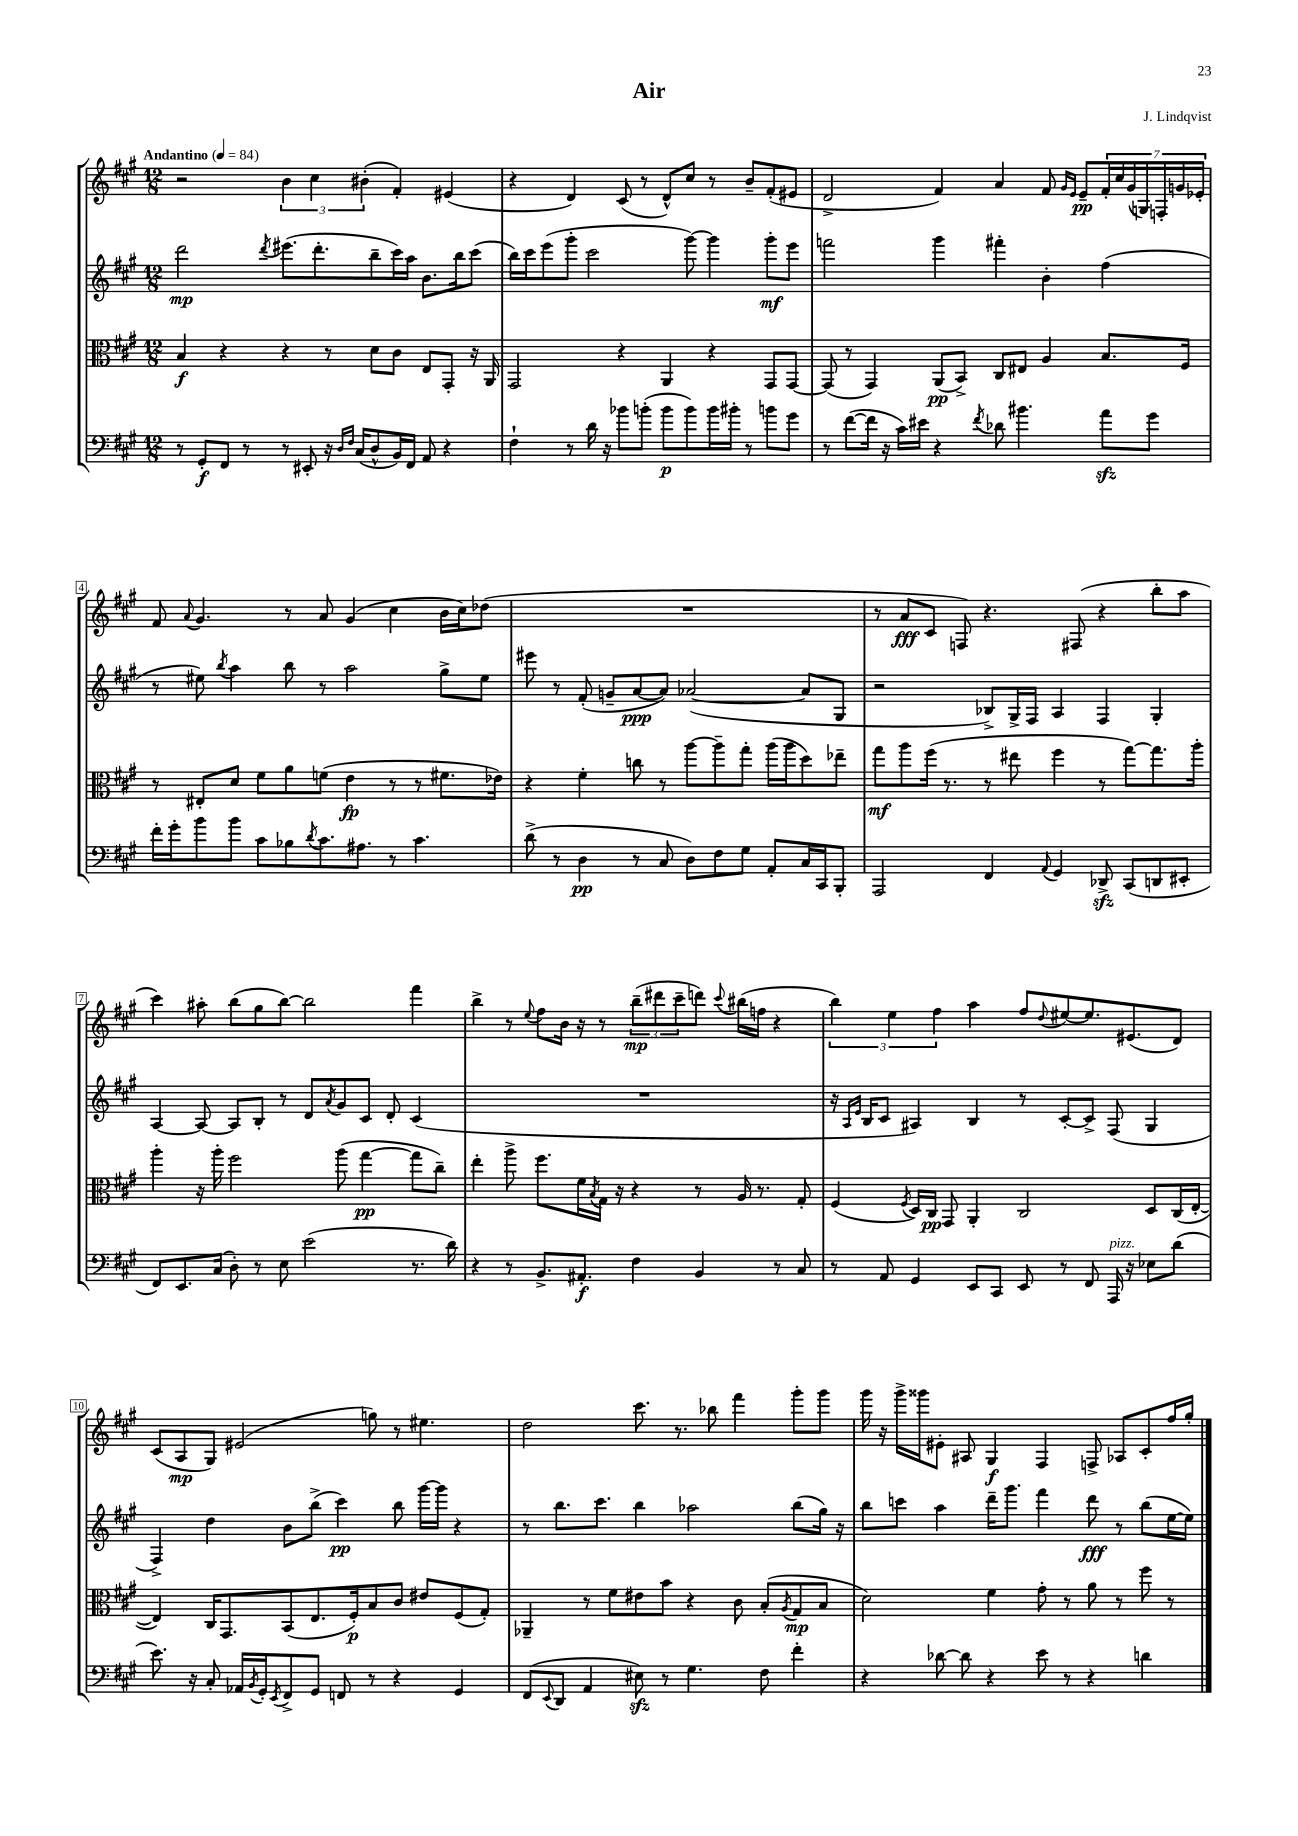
\header { title = "Air" composer = "J. Lindqvist" }
<<
\new StaffGroup <<
\new Staff = "s0" {
    \clef treble \key a \major \numericTimeSignature \time 12/8 \tempo "Andantino" 4 = 84
    r2 \tuplet 3/2 { b'4 cis''4 bis'4-.( } fis'4-.) eis'4( |
    r4 d'4) cis'8( r8 d'8-^) cis''8 r8 b'8-- fis'8-.( eis'8 |
    d'2-> fis'4) a'4 fis'8 \grace { gis'16 e'16 } e'8--\pp \tuplet 7/4 { fis'16-. cis''16 gis'16( g16) f16-. g'16 ees'16-. } |
    fis'8 \appoggiatura { a'8 } gis'4. r8 a'8 gis'4( cis''4 b'16 cis''16) des''8( |
    R1. |
    r8 a'8\fff cis'8 f8) r4. fis8( r4 b''8-. a''8 |
    cis'''4) ais''8-. b''8( gis''8 b''8~) b''2 fis'''4 |
    b''4-> r8 \appoggiatura { e''8 } fis''8 b'16 r16 r8 \tuplet 3/2 { b''8--\mp( dis'''8 cis'''8-- } d'''8) \appoggiatura { cis'''8 } bis''16( f''16 r4 |
    \tuplet 3/2 { b''4) e''4 fis''4 } a''4 fis''8 \appoggiatura { d''8 } eis''8~ eis''8. eis'8.( d'8) |
    cis'8( a8\mp gis8) eis'2( g''8) r8 eis''4. |
    d''2 cis'''8. r8. bes''8 fis'''4 gis'''8-. gis'''8 |
    gis'''16 r16 gis'''16-> gisis'''16 eis'8-. ais8 gis4\f fis4 f8-> aes8 cis'8-. fis''16 gis''16-. \bar "|." |
}
\new Staff = "s1" {
    \clef treble \key a \major \numericTimeSignature \time 12/8
    d'''2\mp \acciaccatura { d'''8 } eis'''8.( d'''8.-. b''8-- cis'''16) a''16 b'8. b''16 cis'''8( |
    b''16) cis'''16 e'''8( gis'''8-. cis'''2 gis'''8~) gis'''4 gis'''8-.\mf e'''8 |
    f'''2 gis'''4 fis'''4-. b'4-. fis''4( |
    r8 eis''8) \acciaccatura { b''8 } a''4 b''8 r8 a''2 gis''8-> eis''8 |
    eis'''8 r8 fis'8-.( g'8-- a'8~\ppp a'8) aes'2~( aes'8 gis8 |
    r2 bes8->) gis16-> fis16 a4 fis4 gis4-. |
    a4~ a8~ a8 b8-. r8 d'8 \acciaccatura { a'8 } gis'8 cis'8 d'8-. cis'4( |
    R1. |
    r16 \grace { a16 e'16 } b16 cis'8 ais4) b4 r8 cis'8~-. cis'8-> fis8( gis4 |
    fis4->) d''4 b'8 b''8->( cis'''4\pp) b''8 gis'''16~ gis'''16 r4 |
    r8 b''8. cis'''8. b''4 aes''2 b''8( gis''16) r16 |
    b''8 c'''8 a''4 d'''16-- gis'''8. fis'''4 d'''8\fff r8 b''8( e''16~ e''16) \bar "|." |
}
\new Staff = "s2" {
    \clef alto \key a \major \numericTimeSignature \time 12/8
    b4\f r4 r4 r8 d'8 cis'8 e8 gis,8-. r16 a,16 |
    gis,2 r4 a,4 r4 gis,8 gis,8~ |
    gis,8( r8 gis,4) a,8\pp( b,8->) cis8 eis8 a4 b8. fis16 |
    r8 eis8-. d'8 fis'8 a'8 f'8( e'4\fp r8 r8 fis'8. ees'16) |
    r4 fis'4-. c''8 r8 a''8~ a''8-- gis''8-. a''16( a''16 d''8) ees''8-- |
    gis''8\mf a''8 fis''16( r8. r8 eis''8 fis''4 r8 gis''8~) gis''8. a''16-. |
    a''4-. r16 a''16-. fis''2 a''8( gis''4~\pp gis''8 cis''8--) |
    e''4-. a''8-> fis''8. fis'16 \acciaccatura { b8 } gis16 r16 r4 r8 a16 r8. gis8-. |
    fis4( \acciaccatura { fis8 } d16) cis16\pp gis,8 a,4-. cis2 d8 cis16( e16~-. |
    e4) cis16 gis,8. b,8( e8. fis16-.\p) b8 cis'8 eis'8 fis8( gis8-.) |
    aes,4-- r8 fis'8 eis'8 b'8 r4 cis'8 b8-.( \acciaccatura { a8 } gis8\mp b8 |
    d'2) fis'4 gis'8-. r8 a'8 r8 fis''8 r8 \bar "|." |
}
\new Staff = "s3" {
    \clef bass \key a \major \numericTimeSignature \time 12/8
    r8 gis,8-.\f fis,8 r8 r8 eis,8-. r16 \grace { d16 fis16 } cis16( d8-^ b,16) fis,16 a,8 r4 |
    fis4-! r8 d'16 r16 bes'8 b'8-.( b'8\p b'8) b'16 bis'16-. r8 b'8 gis'8 |
    r8 fis'8~( fis'16 r16 cis'16) eis'16 r4 \acciaccatura { fis'8 } des'8 bis'4. a'8\sfz gis'8 |
    fis'16-. gis'16-. b'8 b'8 cis'8 bes8 \acciaccatura { d'8 } cis'8. ais8. r8 cis'4. |
    d'8->( r8 d4\pp r8 cis8 d8) fis8 gis8 a,8-. cis16 cis,16 b,,8-. |
    a,,2 fis,4 \appoggiatura { a,8 } gis,4 des,8->\sfz cis,8( d,8 eis,8-. |
    fis,8) e,8. cis16( d8-.) r8 e8 e'2( r8. d'16) |
    r4 r8 b,8.-> ais,8.-.\f fis4 b,4 r8 cis8 |
    r8 a,8 gis,4 e,8 cis,8 e,8 r8 fis,8 a,,16^\markup { \italic "pizz." } r16 ees8 d'8( |
    e'8.) r16 cis8-. aes,16 \acciaccatura { b,8 } gis,16-. \acciaccatura { e,8 } fis,8-> gis,8 f,8 r8 r4 gis,4 |
    fis,8( \appoggiatura { e,8 } d,8 a,4 eis8\sfz) r8 gis4. fis8 fis'4-. |
    r4 des'8~ des'8 r4 e'8 r8 r4 d'4 \bar "|." |
}
>>
>>
\layout { \context { \Score \override BarNumber.stencil = #(make-stencil-boxer 0.1 0.3 ly:text-interface::print) } }
